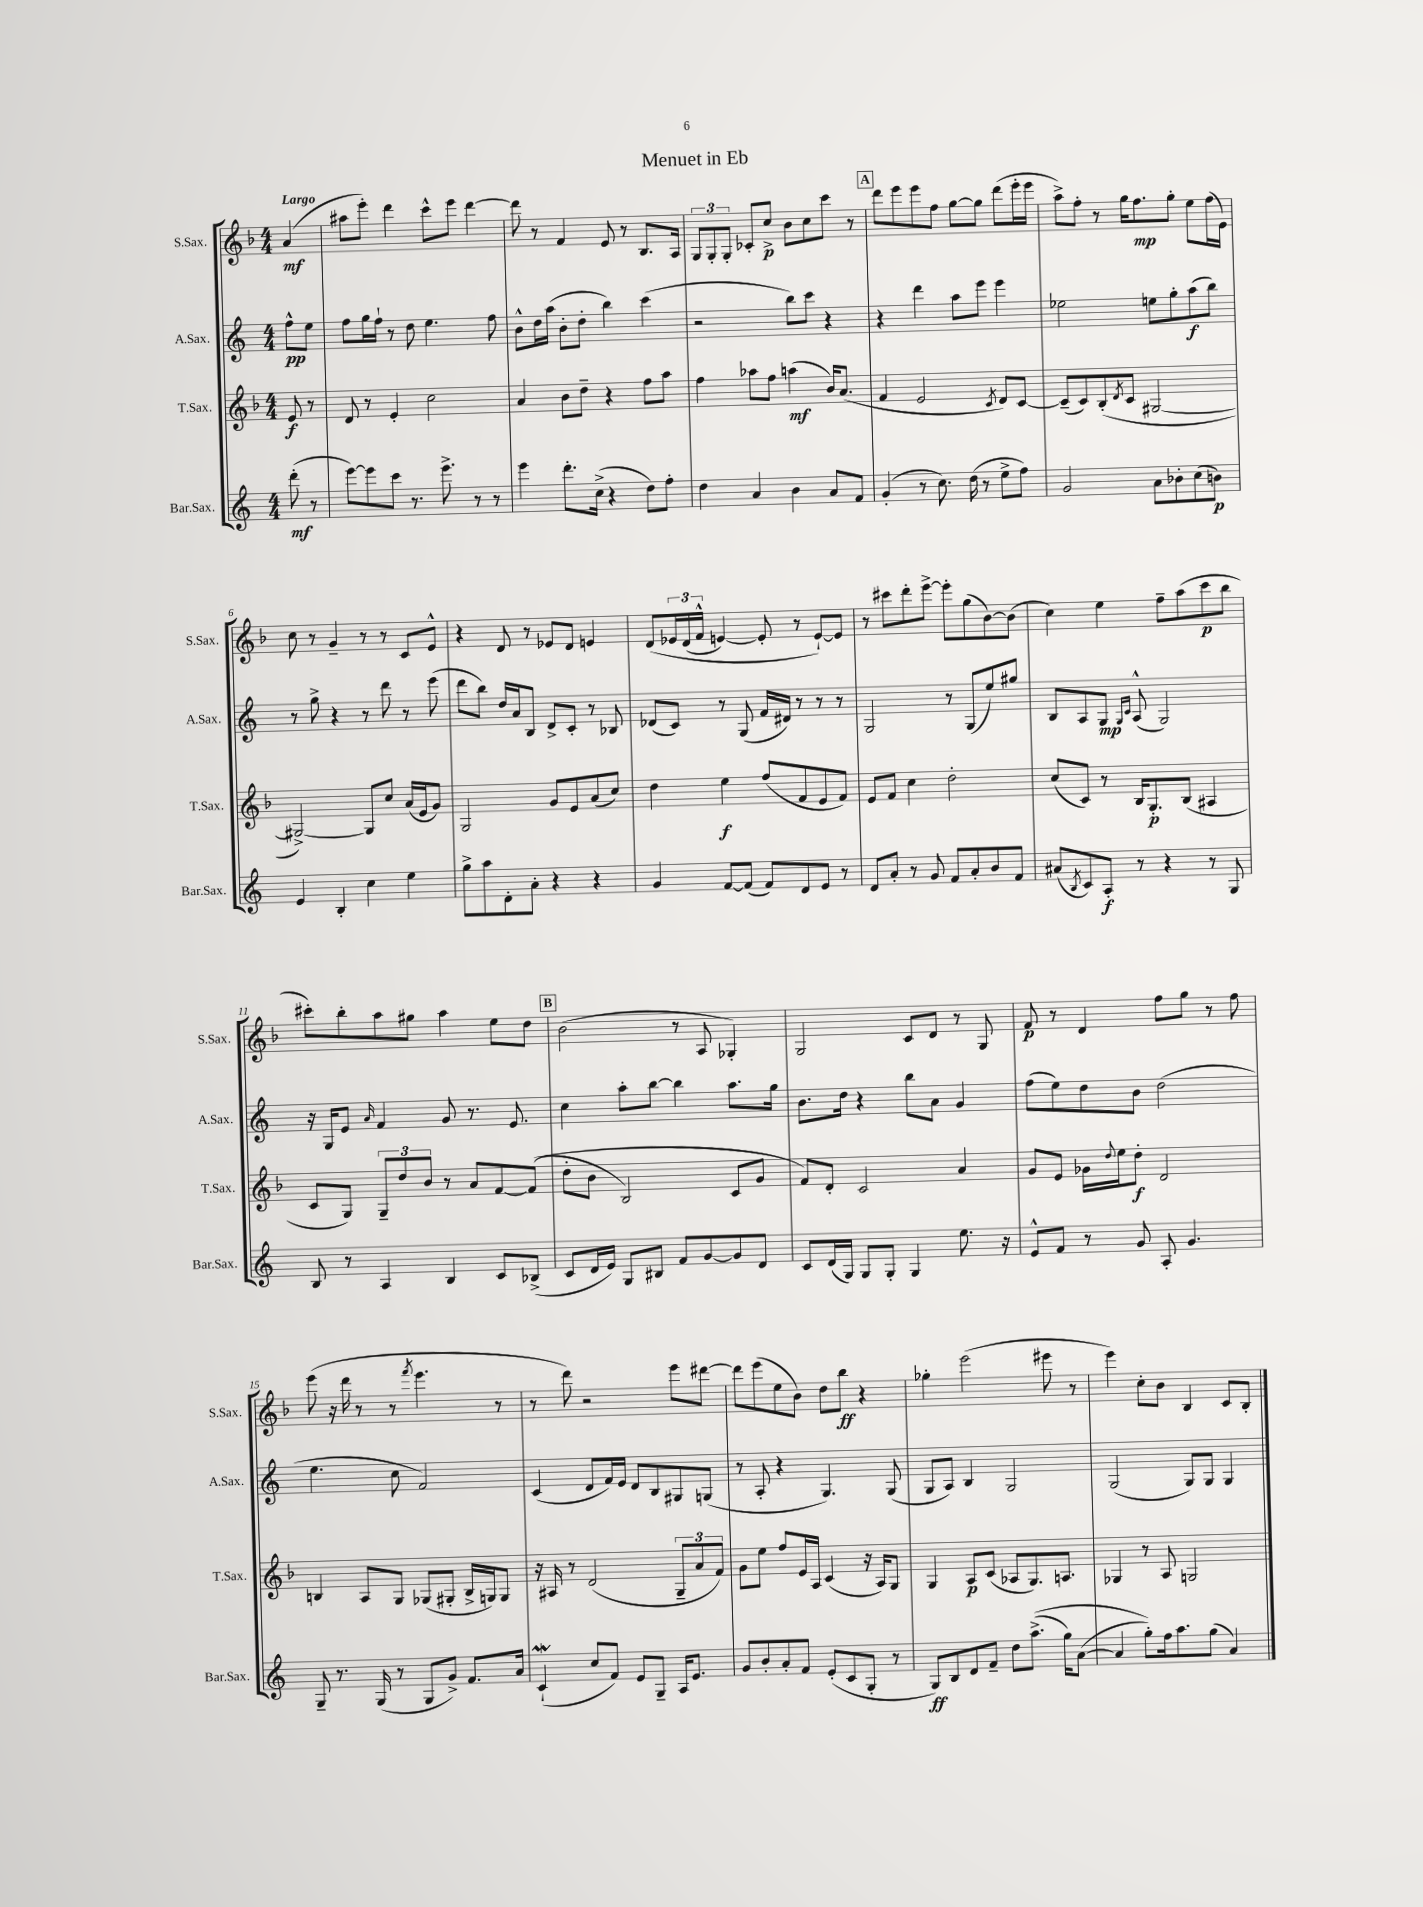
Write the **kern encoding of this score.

**kern	**kern	**kern	**kern
*staff4	*staff3	*staff2	*staff1
*clefG2	*clefG2	*clefG2	*clefG2
*k[]	*k[b-]	*k[]	*k[b-]
*M4/4	*M4/4	*M4/4	*M4/4
(8ddd'\	8e/	8ff^^\L	(4a/
8r	8r	8ee\J	.
=	=	=	=
[8eee\L)	8d/	8ff\L	8aa#\L
8eee\]	8r	16gg\L	8eee'\J)
.	.	16ff`\JJ	.
8ccc\J	4e'/	8r	4ddd\
8.r	.	8dd\	.
.	2cc\	4.ee\	8ccc^^\L
8.eee^\	.	.	.
.	.	.	8eee\J
8r	.	.	[4ddd\
8r	.	8ff\	.
=	=	=	=
4eee\	4a/	8b^^\L	8ddd\]
.	.	16dd\L	8r
.	.	(16aa\JJ	.
8.ddd'\L	8b-\L	8b'\L	4f/
.	8dd~\J	8dd'\J	.
(16cc^\Jk	.	.	.
4r	4r	4bb\)	8e/
.	.	.	8r
8dd\L)	8ff\L	(4ccc\	8.B-/L
8ff'\J	8aa\J	.	.
.	.	.	16A/Jk
=	=	=	=
4dd\	4ff\	2r	12G/L
.	.	.	12G'/
.	.	.	12G'/J
4a/	8aa-\L	.	8c-'/L
.	8ff\J	.	8cc^/J
4b\	(4aa\	8bb\L)	8b-\L
.	.	8ccc\J	8cc\
8a/L	16b-/LK)	4r	8ccc\J
.	(8.a/J	.	.
8f/J	.	.	8r
=	=	=	=
(4g'/	4f/	4r	8ddd\L
.	.	.	8eee\
8r	2e/	4ddd\	8eee\
8.cc\)	.	.	8ff\J
.	.	8aa\L	[8gg\L
(16dd\	.	.	.
8r	.	8eee\J	8gg\]J
.	8qc/	.	.
8ee^\L	8d/L)	4eee\	(8ddd\L
8ff\J)	[8c/J	.	16eee'\L
.	.	.	16eee\JJ
=	=	=	=
2g/	(8c~/]L	2ee-\	8aa^\L)
.	8c/)	.	8ff'\J
.	(8B-'/	.	8r
.	8qd/	.	.
.	8c/J	.	16gg\LK
.	.	.	8.ff\
8a\L	[2G#/	8ee\L	.
8b-'\	.	8gg'\	8gg'\J
(8cc\	.	(8aa\	8ee\L
8b\J)	.	8bb\J)	(16ff\L
.	.	.	16e\JJ)
=	=	=	=
4e/	2G#^/_)	8r	8cc\
.	.	8gg^\	8r
4B'/	.	4r	4g~/
4cc\	8G#/]L	8r	8r
.	8cc/J	8ddd\	8r
4ee\	(16a/LL	8r	8c/L
.	16e/J	.	.
.	8g/J)	(8eee\	8e^^/J
=	=	=	=
8gg^\L	2G/	8ddd\L	4r
8aa\	.	8bb\J)	.
8d'\	.	16dd/LL	8d/
.	.	16a/J	.
8a'\J	.	8B/J	8r
4r	8g/L	8d^/L	8e-/L
.	8e/	8c'/J	8d/J
4r	(8a/	8r	4e/
.	8cc/J)	8B-/	.
=	=	=	=
4g/	4dd\	(8d-/L	&(8d/L
.	.	8c/J)	24e-/L
.	.	.	(24d/
.	.	.	24f^^/JJ
[8f/L	4ee\	8r	[4e/)
(8f/]J	.	(8G/	.
8f/L)	(8ff/L	16f/LL	8e'/]
.	.	16d#/JJ)	.
8d/	8f/	8r	8r
8e/J	8e/	8r	[8e`/L&)
8r	8f/J)	8r	8e/]J
=	=	=	=
8d/L	8e/L	2G/	8r
8a'/J	8f/J	.	8ccc#\L
8r	4cc\	.	8ddd'\
8g/	.	.	[8eee^\J
8f/L	2dd'\	8r	8eee'\]L
8a'/	.	(8G/L	(8gg\
8b/	.	8ee/)	[8b-\)
8f/J	.	8gg#/J	(8b-\]J
=	=	=	=
(8a#/L	(8cc/L	8B/L	4cc\)
8qB/	.	.	.
8c/)	8c/J)	8A/	.
8A'/J	8r	8G/J	4ee\
.	.	16qqG/LL	.
.	.	16qqc/JJ	.
8r	16B-/LK	(8A^^/	.
.	8.G'/	.	.
4r	.	2G/)	8ff~\L
.	(8B-/J	.	(8aa\
8r	4A#/	.	8ccc\
8G/	.	.	8bb-\J
=	=	=	=
8B/	8c/L	16r	8ccc#'\L)
.	.	16G/LK	.
8r	8G/J)	8e/J	8bb-'\
.	.	16qqa/	.
4A/	12G~/L	4f/	8aa\
.	12dd/	.	.
.	.	.	8gg#\J
.	12b-/J	.	.
4B/	8r	8g/	4aa\
.	8a/L	8.r	.
8c/L	[8f/	.	8ee\L
.	.	8.e/	.
(8B-^/J	&((8f/]J	.	8dd\J
=	=	=	=
8c/L	8dd'\L	4cc\	(2b-\
16d/L	8b-\J	.	.
16e/JJ)	.	.	.
8G/L	2B-/)	8aa'\L	.
8B#/J	.	[8bb\J	.
8f/L	.	4bb\]	8r
[8g/	.	.	8A/
8g/]	8c/L	8.aa\L	4G-'/)
8d/J	8g/J	.	.
.	.	16gg\Jk	.
=	=	=	=
8c/L	8f/L&)	8.b\L	2G/
(16d/L	8d'/J	.	.
16G/JJ)	.	16dd\Jk	.
8G/L	2c/	4r	.
8G'/J	.	.	.
4G/	.	8bb\L	8c/L
.	.	8a\J	8d/J
8.ee\	4a/	4g/	8r
.	.	.	8G/
16r	.	.	.
=	=	=	=
8e^^/L	8g/L	(8ff\L	8f/
8f/J	8e/J	8ee\)	8r
8r	16g-\LL	8dd\	4d/
.	8qqdd/	.	.
.	16ee\J	.	.
8g/	8dd'\J	8b\J	.
8A'/	2d/	(2dd\	8ff\L
4.g/	.	.	8gg\J
.	.	.	8r
.	.	.	8ff\
=	=	=	=
8G~/	4B/	4.ee\	(8eee\
8.r	.	.	16r
.	.	.	16ddd\
.	8A/L	.	8r
(16G/	.	.	.
8r	8G/J	8cc\	8r
.	.	.	8qfff/
8G/L	(8G-/L	2f/)	4.eee\
8g^/J)	8G#'/J	.	.
8.f/L	16B^/LL	.	.
.	16G/J)	.	.
.	8G/J	.	8r
16a/Jk	.	.	.
=	=	=	=
(4c`/	16r	(4c/	8r
.	16A#/	.	.
.	8r	.	8ddd\)
8cc/L	(2d/	8d/L	2r
8f/J)	.	16f/L)	.
.	.	16e/JJ	.
8e/L	.	8d/L	.
8G~/J	.	8B/	.
16A/LK	12G~/L	8G#/	8eee\L
8.e/J	.	.	.
.	12a/	.	.
.	.	(8G/J	[8ddd#\J
.	12f/J)	.	.
=	=	=	=
8g/L	8g\L	8r	8ddd#\]L
8b'/	8ee\J	8A'/	(8eee\
8a'/	8ff/L	4r	8ee\
8f/J	16e/L	.	8b-\J)
.	16A/JJ	.	.
(8e'/L	(4c/	4.G/)	8dd\L
8c/	.	.	8bb-\J
8G'/J	16r	.	4r
.	16A/LK)	.	.
8r	8G/J	(8G/	.
=	=	=	=
8G/L)	4G/	8G/L	4gg-'\
8B/	.	8A/J)	.
8d/	8A/L	4B/	(2eee\
8f~/J	(8c/J	.	.
8dd\L	8A-/L	2G/	.
&((8.aa^\J	8.G/)	.	.
.	.	.	8eee#\
16gg\LK)	8.A/J	.	.
([8a\J	.	.	8r
=	=	=	=
4a/]	4G-/	(2G/	4eee\)
8gg'\L)&)	8r	.	8cc'\L
16ff\k	8A/	.	8b-\J
8.aa\	.	.	.
.	2G/	8G/L)	4B-/
(8gg\J	.	8G/J	.
4a/)	.	4G/	8c/L
.	.	.	8B-'/J
==	==	==	==
*-	*-	*-	*-
